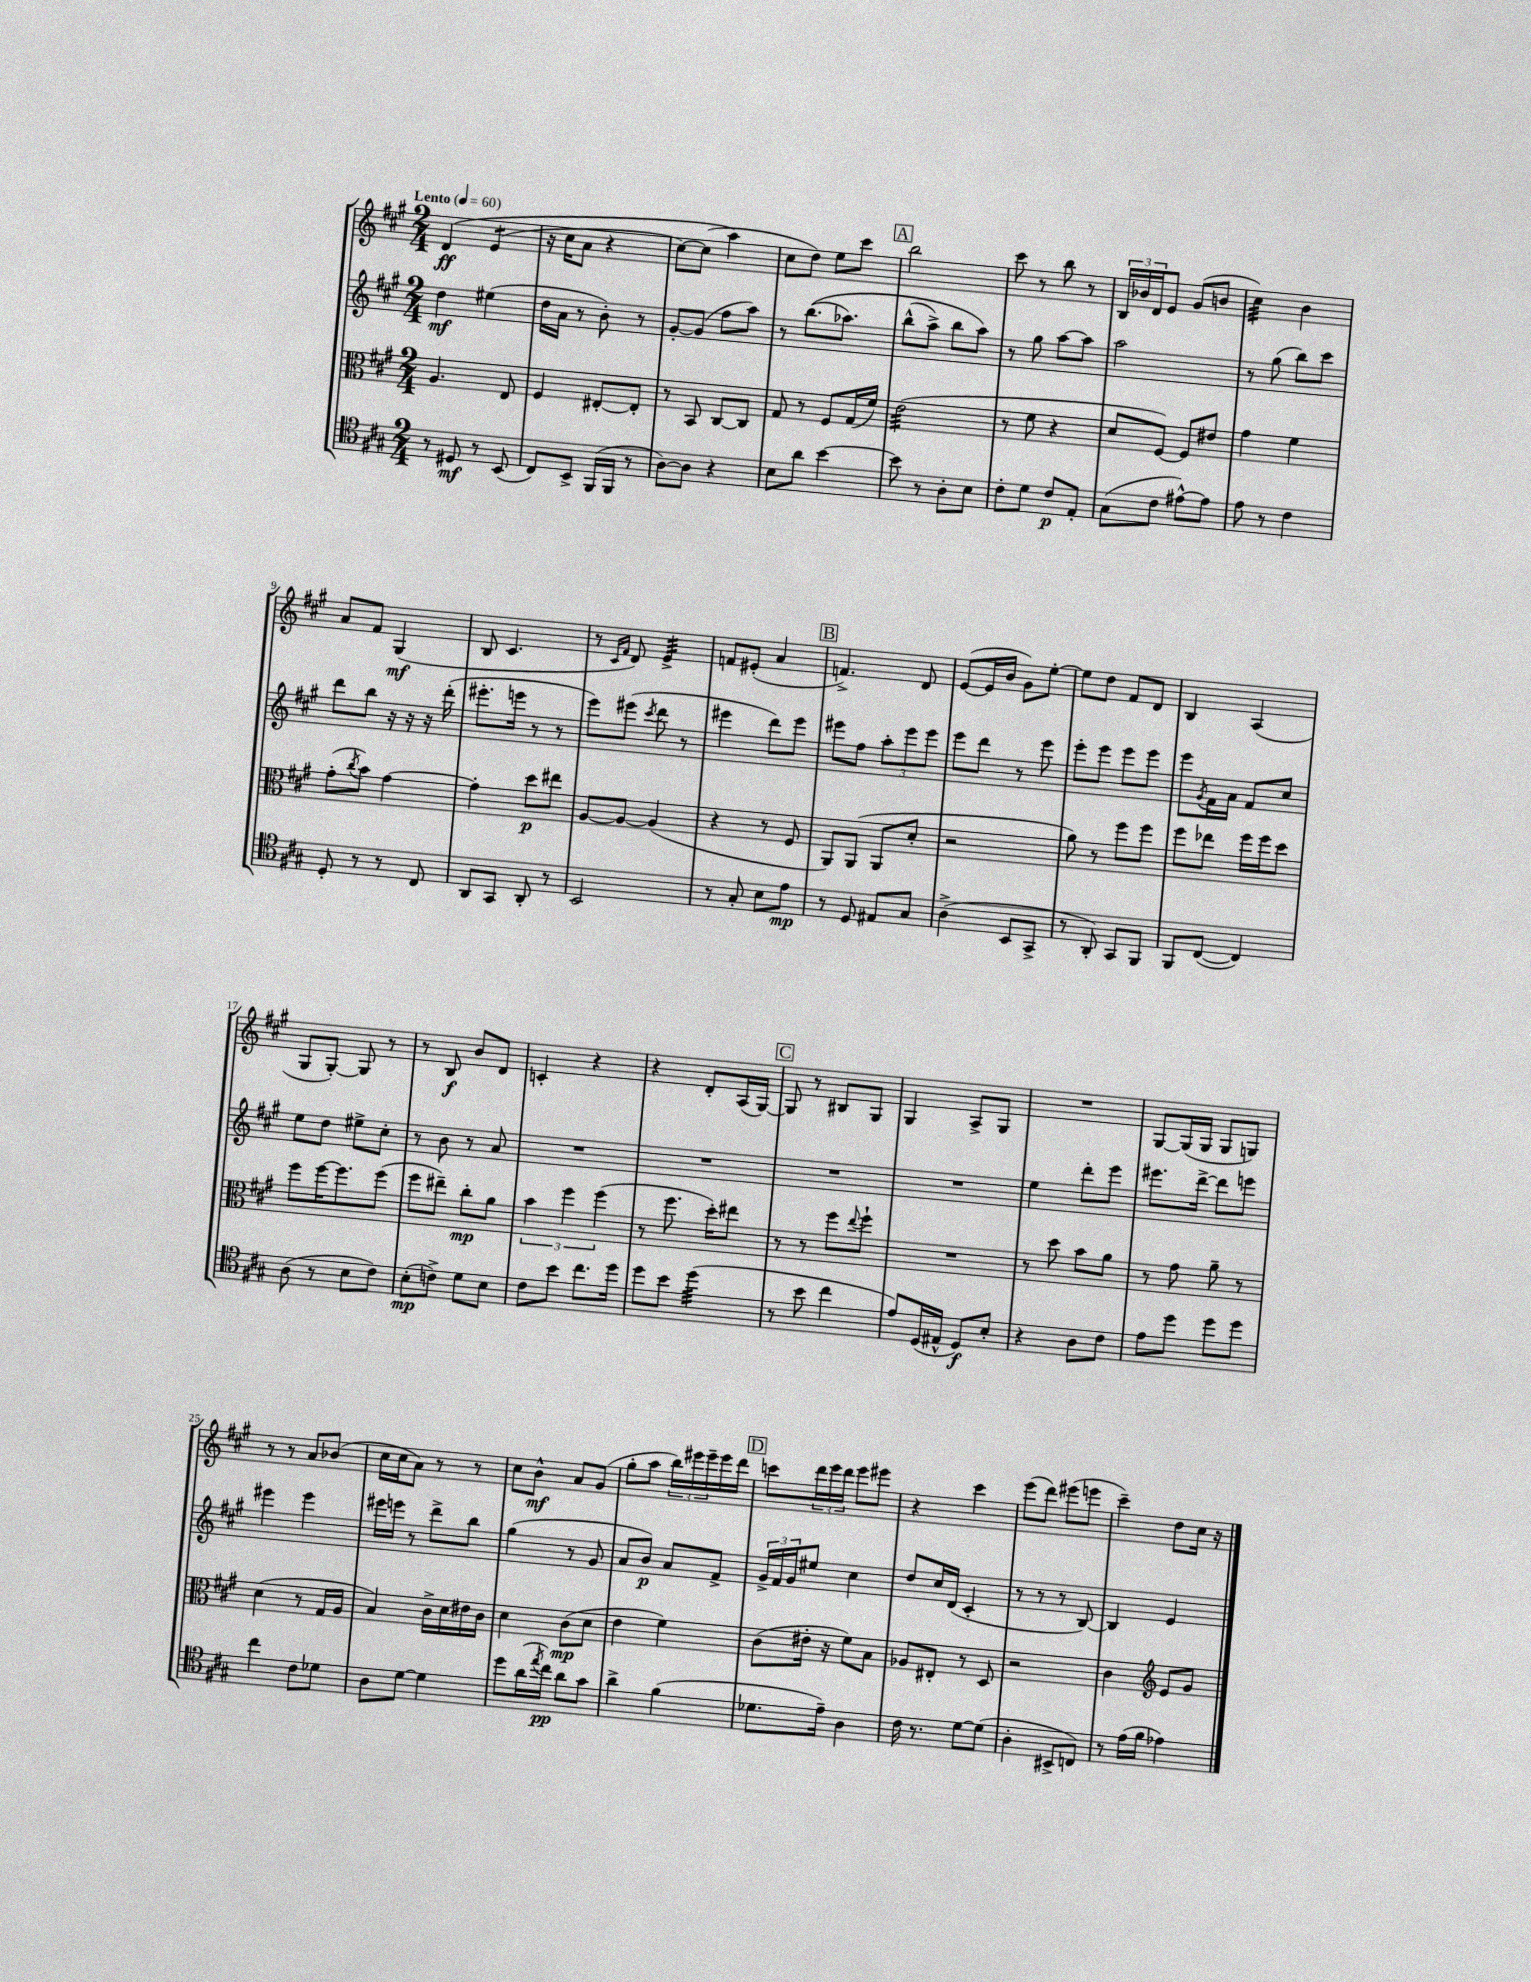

**kern	**kern	**kern	**kern
*staff4	*staff3	*staff2	*staff1
*clefC4	*clefC3	*clefG2	*clefG2
*k[f#c#g#]	*k[f#c#g#]	*k[f#c#g#]	*k[f#c#g#]
*M2/4	*M2/4	*M2/4	*M2/4
*MM60	*MM60	*MM60	*MM60
8r	4.A/	4dd\	&(4d/
8D#/	.	.	.
8r	.	(4ee#\	(4e/
(8BB/	8E/	.	.
=	=	=	=
8C#/L)	4F#/	16dd\LL	16r
.	.	16a\JJ	16cc#\LK
8BB^/J	.	8r	8a\J
(16FF#/LL	[8E#'/L	8b'\)	4r
16FF#/JJ	.	.	.
8r	8E#'/]J	8r	.
=	=	=	=
[8A\L)	8r	[8g#'/L	[8cc#\L)
8A\]J	8BB/	(8g#/]J	(8cc#\]J
4r	[8C#/L	8ff#\L	4aa\&)
.	8C#/]J	8aa\J)	.
=	=	=	=
8B\L	8G#/	8r	8cc#\L
8a\J	8r	&((8.bb\L	8dd\J)
[4b\	8F#/L	.	8ee\L
.	.	8.aa-\J)	.
.	(16G#/L	.	8ccc#\J
.	16f#/JJ)	.	.
=	=	=	=
8b\]	(2e\	(8bb^^\L	2bb\
8r	.	8aa^\J)	.
8A'\L	.	8bb\L	.
8B\J	.	8aa\J&)	.
=	=	=	=
8c#'\L	8r	8r	8ccc#\
8d\J	8f#\	8gg#\	8r
8c#/L	4r	[8aa\L	8bb\
8E'/J	.	8aa\]J	8r
=	=	=	=
(8G#\L	8d/L	2aa\	24B/LL
.	.	.	24b-/
.	.	.	24d/J
8c#\J	[8F#/J)	.	8e/J
[8e#^^\L)	8F#/]L	.	(8g#/L
8e#\]J	8e#/J	.	8b/J
=	=	=	=
8e\	4g#\	8r	4cc#\)
8r	.	(8gg#\	.
4c#\	4f#\	8bb\L)	4b\
.	.	8ccc#\J	.
=	=	=	=
8D'/	(8g#'\L	8ddd\L	8a/L
.	8qcc#/	.	.
8r	8b\J)	8bb\J	8f#/J
8r	[4g#\	16r	(4G#/
.	.	16r	.
8C#/	.	16r	.
.	.	(16ddd'\	.
=	=	=	=
8AA/L	4g#'\]	8.eee#'\L	8B/
8GG#/J	.	.	4.c#/
.	.	16eee\Jk	.
8AA'/	8dd\L	8r	.
8r	8ee#\J	8r	.
=	=	=	=
2BB/	[8A/L	8eee\L)	8r
.	.	.	16qqc#/LL
.	.	.	16qqf#/JJ
.	8A/_J	(8eee#\J	8d/)
.	.	8qccc#/	.
.	(4A/]	8ddd\	4e^/
.	.	8r	.
=	=	=	=
8r	4r	4eee#\	8f/L
8G#'/	.	.	(8e#'/J
8B\L	8r	8ddd\L)	4a/
8e\J	8F#/	8eee#\J	.
=	=	=	=
8r	8AA/L)	8eee#\L	4.f^/)
8D/	(8AA/J	8ff#\J	.
8E#/L	8AA/L	12aa'\L	.
.	.	12eee#\	.
8G#/J	8d'/J	.	8d/
.	.	12eee#\J	.
=	=	=	=
(4A^\	2r	8eee\L	([8e/L
.	.	8ddd\J	16e/]L
.	.	.	16b/JJ
8BB/L	.	8r	8g#\L)
8GG#^/J	.	8eee\	[8ee'\J
=	=	=	=
8r	8a\)	8eee'\L	8ee\]L
8AA'/)	8r	8eee\J	8dd\J
8GG#/L	8ff#\L	8eee\L	8f#/L
8FF#/J	8ff#\J	8eee\J	8d/J
=	=	=	=
8FF#/L	8ff#\L	8eee\L	4B/
.	.	8qg#/	.
([8C#/J	8ee-\J	16f#\L	.
.	.	16a\JJ	.
4C#/])	16ff#\LL	8f#/L	(4A/
.	16ff#\J	.	.
.	8dd\J	8cc#/J	.
=	=	=	=
(8A\	8ff#\L	8ee\L	8G#/L
8r	[16ff#\K	8dd\J	[8G#'/J)
.	8.ff#\]	.	.
8B\L	.	8ee#^\L	8G#/]
8c#\J)	(8ff#\J	8cc#'\J	8r
=	=	=	=
(8B'\L	8ff#\L	8r	8r
8c^\J)	8ee#~\J)	8b\	8B/
8d\L	8cc#'\L	8r	8b/L
8B\J	8a\J	8a/	8d/J
=	=	=	=
8c#\L	6b\	2r	4c'/
8b\J	.	.	.
.	6ff#\	.	.
8.cc#\L	.	.	4r
.	(6ff#\	.	.
16dd\Jk	.	.	.
=	=	=	=
8dd\L	8r	2r	4r
8b\J	8.ff#\	.	.
(4dd\	.	.	8d'/L
.	16dd'\LK)	.	.
.	8ee#\J	.	(16A/L
.	.	.	[16G#/JJ)
=	=	=	=
8r	8r	2r	8G#/]
8b\	8r	.	8r
4cc#\	8ff#\L	.	8B#/L
.	8qqee/	.	.
.	8ff#`\J	.	8G#/J
=	=	=	=
8e/L)	2r	2r	4G#/
(16D/L	.	.	.
16E#^^/JJ	.	.	.
8D/L)	.	.	8A^/L
8B'/J	.	.	8G#/J
=	=	=	=
4r	8r	4ee\	2r
.	8dd\	.	.
8A\L	8b\L	8ddd'\L	.
8c#\J	8a\J	8eee\J	.
=	=	=	=
8e\L	8r	8.eee#\L	[8G#/L
8dd\J	8g#\	.	(16G#/]L
.	.	[16ddd^\Jk	16G#/JJ
8dd\L	8a~\	8ddd\]L	8G#/L
8dd\J	8r	8eee\J	8G/J)
=	=	=	=
4cc#\	(4d\	4eee#\	8r
.	.	.	8r
8c#\L	8r	4eee#\	8a/L
8d-\J	16G#/LL	.	(8b-/J
.	16A/JJ	.	.
=	=	=	=
8A\L	4B/)	16eee#\LL	16cc#\LL
.	.	16eee\JJ	16cc#\J
[8d\J	.	8r	8a\J)
4d\]	16c#^\LL	8ddd^\L	8r
.	16d\	.	.
.	16e#\	8bb\J	8r
.	16c#\JJ	.	.
=	=	=	=
8dd\L	4d\	(4gg#\	8cc#\L
(16a\L	.	.	8b^^\J
8qee/	.	.	.
16cc#\JJ)	.	.	.
8a\L	(8c#\L	8r	8a/L
8g#\J	8d\J	8g#/	(8g#/J
=	=	=	=
4a^\	4e\	8a/L	8gg#'\L
.	.	8b/J)	8aa\J
(4f#\	4f#\)	8a/L	24bb\LL)
.	.	.	24eee#\
.	.	.	24eee#~\
.	.	8f#^/J	16eee#\
.	.	.	16ddd\JJ
=	=	=	=
8.d-\L	(8c#\L	24g#^/LL	8ccc\L
.	.	24f#/	.
.	.	24g#/J	.
.	16e#'\Jk	8ee#/J	24ddd\L
.	.	.	24eee\
16e~\Jk)	16r	.	.
.	.	.	24ddd\JJ
4A\	8f#\L)	4cc#\	8eee\L
.	8B\J	.	8eee#\J
=	=	=	=
16c#\	8A-/L	8dd/L	4r
8.r	.	.	.
.	8E#'/J	16cc#/L	.
.	.	(16d/JJ	.
[8d\L	8r	4c#'/	4ccc#\
(8d\]J	8D/	.	.
=	=	=	=
4A'\	2r	8r	(8eee\L
.	.	8r	8ddd\J)
8BB#^/L	.	8r	(8eee#\L
8C/J)	.	[8B/)	8eee\J
=	=	=	=
8r	4c#\	4B/]	4ccc#~\)
(16e\LL	.	.	.
16f#\JJ	.	.	.
*	*clefG2	*	*
4e-\)	8e/L	4e/	8dd\L
.	8g#/J	.	16cc#\Jk
.	.	.	16r
==	==	==	==
*-	*-	*-	*-
